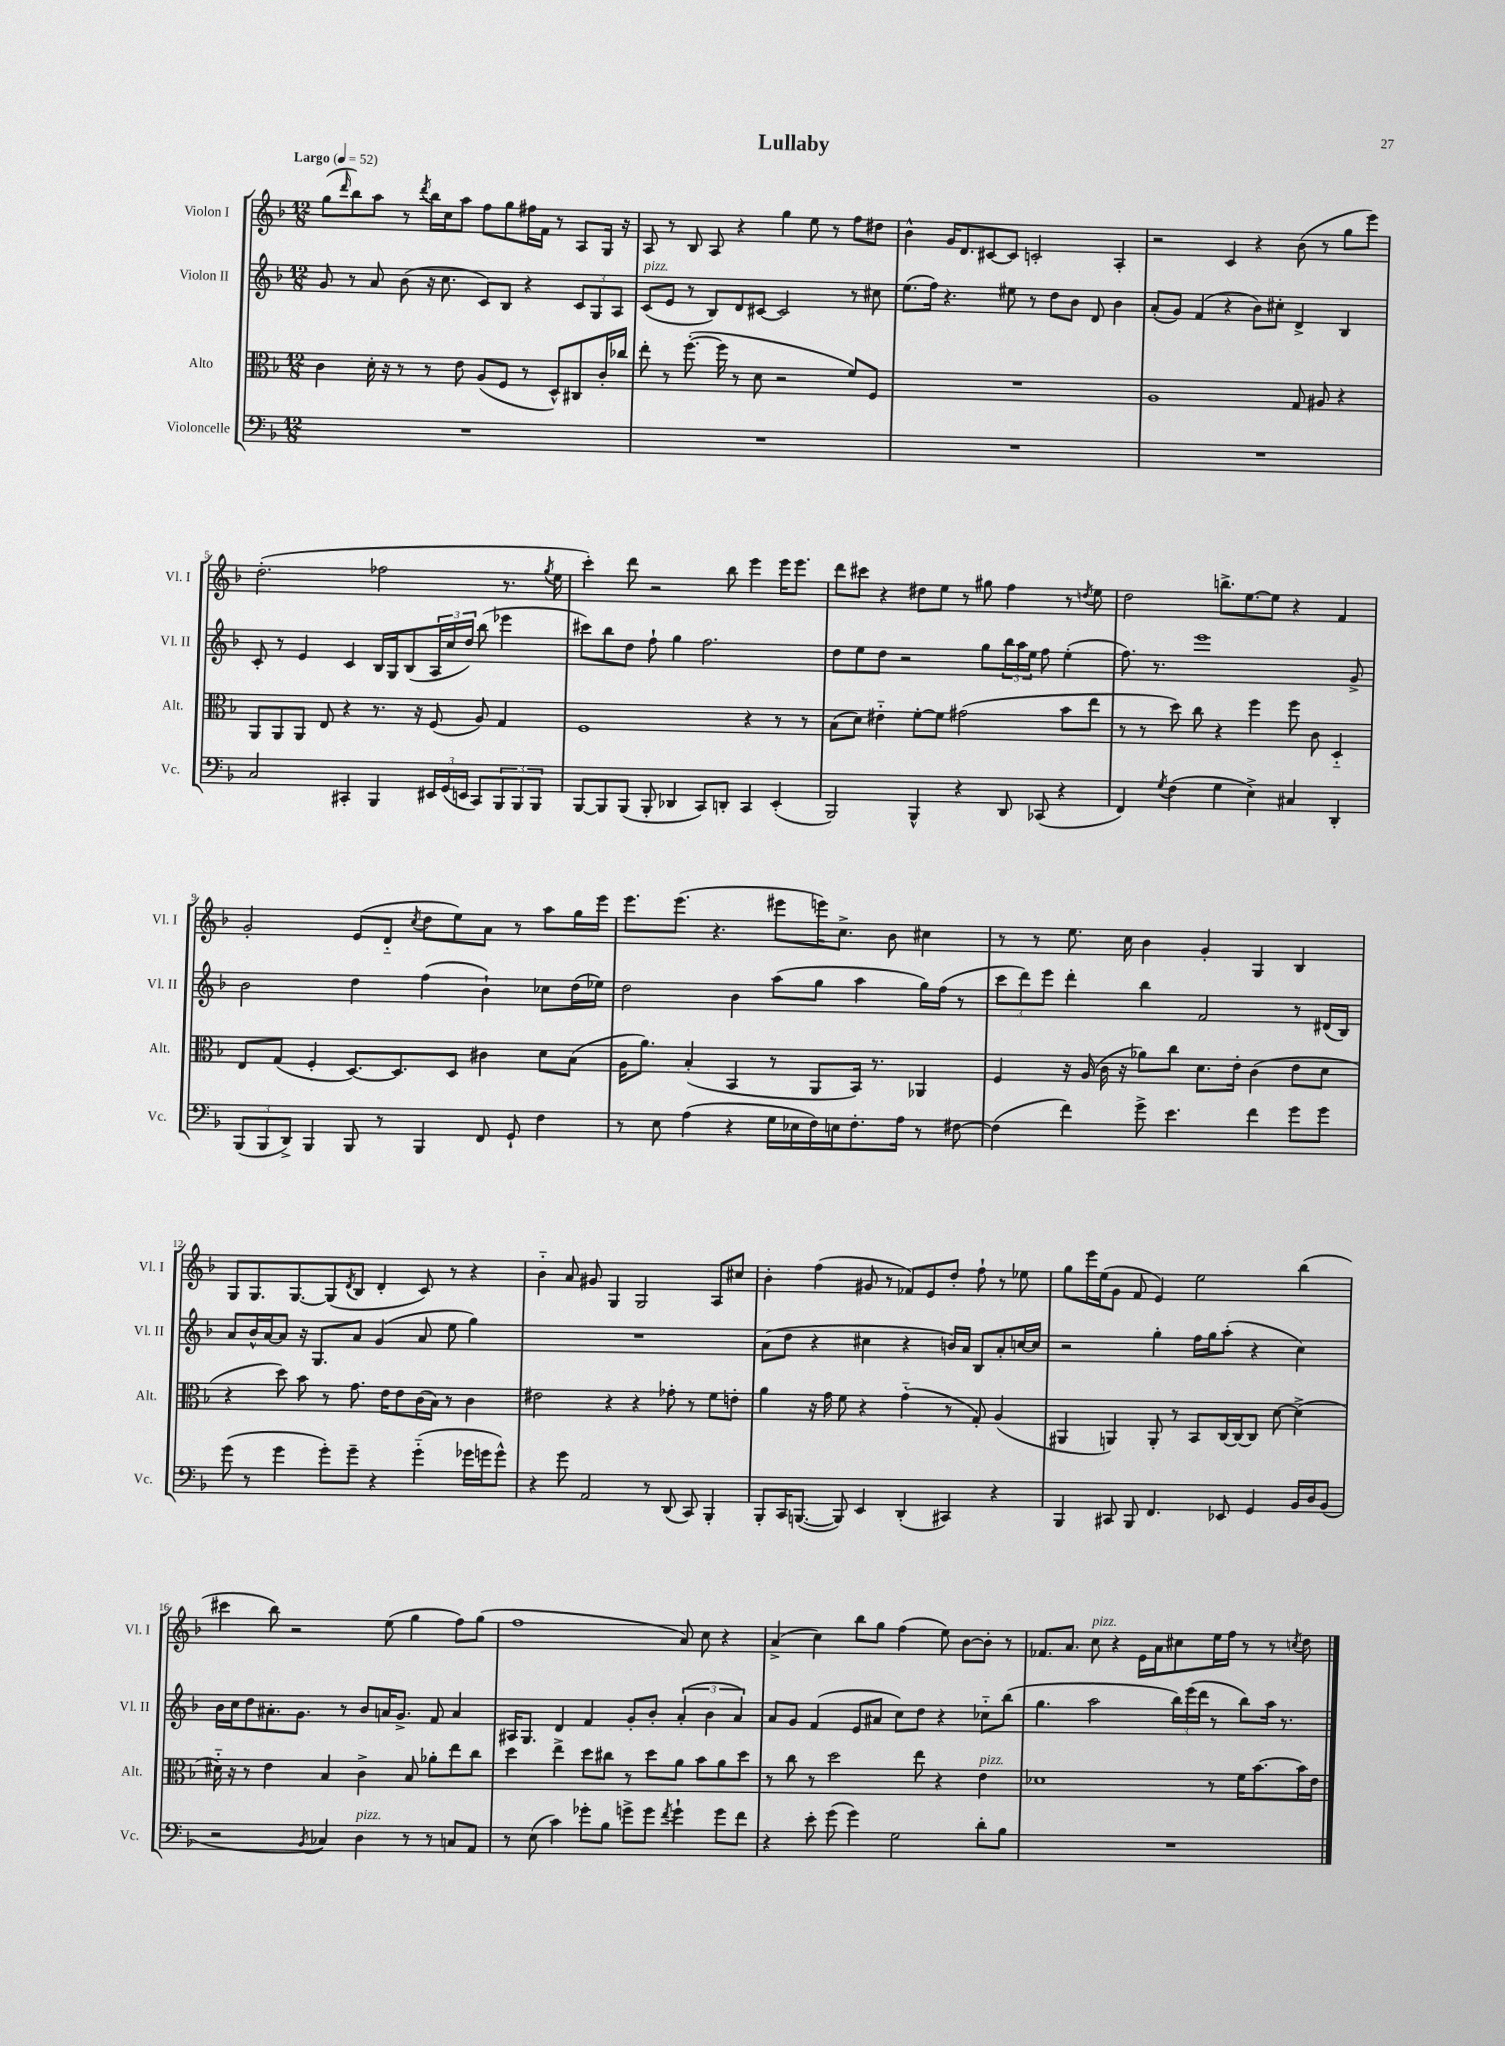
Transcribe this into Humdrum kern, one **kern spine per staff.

**kern	**kern	**kern	**kern
*part4	*part3	*part2	*part1
*staff4	*staff3	*staff2	*staff1
*I"Violoncelle	*I"Alto	*I"Violon II	*I"Violon I
*I'Vc.	*I'Alt.	*I'Vl. II	*I'Vl. I
*clefF4	*clefC3	*clefG2	*clefG2
*k[b-]	*k[b-]	*k[b-]	*k[b-]
*M12/8	*M12/8	*M12/8	*M12/8
*MM52	*MM52	*MM52	*MM52
=1	=1	=1	=1
!	!	!	!LO:TX:a:B:t=Largo
1.r	4c\	8g/	(8gg\L
.	.	.	16qqddd/
.	.	8r	8bb-\)
.	16d'\	8a/	8aa\J
.	16r	.	.
.	8r	(8b-\	8r
.	.	.	8qddd/
.	8r	16r	16bb-\LL
.	.	8.cc\	16cc\J
.	8e\	.	8aa\J
.	(8A/L	8c/L)	8ff\L
.	8F/J	8B-/J	8gg\
.	8r	4r	16ff#X\L
.	.	.	16f\JJ
.	8D^^/L)	.	8r
.	8C#X/	12c/L	8A/L
.	.	12G/	.
.	16c'/L	.	16G/Jk
.	.	12A/J	.
.	16cc-X/JJ	.	16r
=2	=2	=2	=2
!	!	!LO:TX:a:i:t=pizz.	!
1.r	8ee'\	(8c/L	8A/
.	8r	8e/J	8r
.	([8.ff'\	8r	8B-/
.	.	8B-/L)	8A/
.	16ff\]	.	.
.	8r	8d/	4r
.	8d\	[8c#X/J	.
.	2r	2c#/]	4gg\
.	.	.	8ee\
.	.	.	8r
.	8f/L)	8r	8ff\L
.	8F/J	8cc#X\	8dd#X\J
=3	=3	=3	=3
1.r	1.r	(8.ee\L	4b-^^\
.	.	16ff\Jk)	.
.	.	4.r	16g/KL
.	.	.	8.d/
.	.	.	[8c#X/
.	.	8ee#X\	8c#/J]
.	.	8r	2cn'/
.	.	8dd\L	.
.	.	8b-\J	.
.	.	8d/	.
.	.	4b-\	4A'/
=4	=4	=4	=4
1.r	1A	(8a'/L	2r
.	.	8g/J)	.
.	.	(4f/	.
.	.	4r	4c/
.	.	8b-\L)	4r
.	.	8cc#X'\J	.
.	8G/	4d^/	(8b-\
.	8A#X/	.	8r
.	4r	4B-/	8gg\L
.	.	.	8eee\J)
!!LO:LB:g=z
=5	=5	=5	=5
2C/	8AA/L	8c'/	(2.dd'\
.	8AA/	8r	.
.	8AA/J	4e/	.
.	8E/	.	.
4CC#X'/	4r	4c/	.
4BBB-/	8.r	16B-/LL	2ff-X\
.	.	16G/J	.
.	.	(8B-/	.
.	16r	.	.
24EE#X/LL	(8F/	24A/L	.
(24GG/	.	24cc/	.
24EEn/JJ	.	24dd/JJ)	.
8CC#/L)	8A/)	(8bb-\	.
12BBB-/	4G/	4eee-X\	8.r
12BBB-/	.	.	.
12BBB-/J	.	.	.
.	.	.	8qgg/
.	.	.	16ee\
=6	=6	=6	=6
[8BBB-/L	1F	8ccc#X\L)	4ccc'\)
8BBB-/]	.	8bb-\	.
(8BBB-/J	.	8dd\J	8ddd\
8BBB-'/	.	8ff`\	2r
4DD-X/	.	4gg\	.
8CC/L)	.	2.ff\	.
8DDn'/J	.	.	8bb-\
4CC/	4r	.	4eee\
(4EE'/	8r	.	16eee\KL
.	.	.	8.eee\J
.	8r	.	.
=7	=7	=7	=7
2BBB-/)	(8B-\L	8dd\L	8ddd\L
.	8d\J)	8ee\	8ccc#X\J
.	4e#X\	8dd\J	4r
.	.	2r	.
4BBB-^^/	[8f'\L	.	8dd#X\L
.	8f\J]	.	8ee\J
4r	(2g#X\	.	8r
.	.	8gg\L	8gg#X\
8DD/	.	24bb-\L	4ff\
.	.	24aa\	.
.	.	24ee\JJ	.
(8CC-X/	.	8ff\	.
4r	8b-\L	(4ee'\	8r
.	.	.	8qddn/
.	8ee\J	.	8ee\
=8	=8	=8	=8
4FF/)	8r	8.ff\)	2dd\
.	8r	.	.
.	.	8.r	.
8qG/	.	.	.
(4F\	8dd\)	.	.
.	8cc\	1eee	.
4G\	4r	.	8.bbn^\L
.	.	.	[8.ee\
4E^\)	4ff\	.	.
.	.	.	8ee\J]
4C#X/	8ff\	.	4r
.	8c\	.	.
4DD'/	4D/	.	4f/
.	.	8g^/	.
!!LO:LB:g=z
=9	=9	=9	=9
(12BBB-/L	8E/L	2b-\	2g'/
12BBB-/	.	.	.
.	(8G/J	.	.
12DD^/J)	.	.	.
4BBB-/	4F'/	.	.
8BBB-/	[8.D/L)	4dd\	(8e/L
8r	.	.	8d/J
.	8.D/]	.	.
.	.	.	8qcc/
4BBB-/	.	(4ff\	8dd\L
.	8D/J	.	8ee\)
8FF/	4c#X\	4b-`\)	8a\J
8GG`/	.	.	8r
4F\	8d\L	8cc-X\L	8aa\L
.	(8B-\J	(16dd\L	16gg\L
.	.	16ee-X\JJ)	16eee\JJ
=10	=10	=10	=10
8r	16A\KL	2dd\	8.eee\L
.	8.a\J)	.	.
8E\	.	.	.
.	.	.	(8.eee\J
(4A\	(4B-'/	.	.
.	.	.	4.r
4r	4BB-/	4b-\	.
16G\LL	8r	(8aa\L	8eee#X\L
16E-X\	.	.	.
16F\)	8AA/L	8gg\J	16eeen\K)
16En\J	.	.	8.cc^\J
8.F'\	16BB-/Jk)	4aa\	.
.	8.r	.	.
.	.	.	8b-\
16A\Jk	.	.	.
8r	4AA-X/	16gg\LL)	4cc#X\
.	.	(16ff\JJ	.
[8F#X\	.	8r	.
=11	=11	=11	=11
(4F#\]	4F/	12ccc\L	8r
.	.	12ddd\)	.
.	.	.	8r
.	.	12eee\J	.
4f\)	16r	4ddd'\	8.ee\
.	(16A/	.	.
.	16c\	.	.
.	16r	.	16cc\
8g^\	8a-X\L)	4bb-\	4b-\
4.e\	8cc\J	.	.
.	8.d\L	2f/	4g'/
.	16e'\Jk	.	.
4f\	(4c\	.	4G/
8g\L	8e\L	8r	4B-/
8g\J	8d\J	(16d#X/LL	.
.	.	16B-/JJ)	.
!!LO:LB:g=z
=12	=12	=12	=12
(8g\	4r	8a/L	8G/L
8r	.	16b-^^/L	8.G/
.	.	[16a/J	.
4g\	8dd\)	8a/J]	.
.	.	.	[8.G/
.	8b-\	16r	.
.	.	8.G/L	.
8g'\L)	8r	.	(8G/]
.	.	.	8qd/
8g~\J	8.g\	8a/J	8B-/J
4r	.	(4g/	4d'/
.	16e\KL	.	.
.	8e\	.	.
(4g\	(16c\L	8a/	8c/)
.	16B-\JJ)	.	.
.	8r	8ee\	8r
16g-X\LL	4c\	4gg\)	4r
16gn\J	.	.	.
8g^^\J)	.	.	.
=13	=13	=13	=13
4r	2e#X\	1.r	4b-\
8g\	.	.	8a/
2AA/	.	.	8g#X/
.	4r	.	4G/
.	4r	.	2G/
8r	.	.	.
(8DD/	8g-X'\	.	.
8CC/)	8r	.	.
4BBB-'/	8f\L	.	8A/L
.	8en'\J	.	8cc#X/J
=14	=14	=14	=14
8BBB-'/L	4a\	(8a\L	4b-'\
16CC/K	.	8dd\J	.
([8.BBBn/J	.	.	.
.	16r	4r	(4ff\
.	16g\	.	.
8BBB/])	8f\	.	.
4EE/	4r	4cc#X\	8g#X/
.	.	.	8r
(4DD'/	(4g\	4r	8f-X/L)
.	.	.	8e/
4CC#X/)	8r	16bn/LL)	8dd'/J
.	.	16a/JJ	.
.	8G'/)	8B-/L	8ff`\
4r	(4A/	8a'/	8r
.	.	[16ccn/L	8ee-X\
.	.	16cc/JJ]	.
=15	=15	=15	=15
4BBB-/	4AA#X/	2r	8gg\L
.	.	.	16eee\L
.	.	.	(16ee\J
8CC#X/	4AAn/)	.	8g\J
8BBB-/	.	.	8f/
4.FF/	8AA'/	4gg'\	4e/)
.	8r	.	.
.	8BB-/L	16ff\LL	2ee\
.	.	16gg\J	.
8EE-X/	[16C/L	(8aa'\J	.
.	16C/J_	.	.
4GG/	8C/J]	4r	.
.	[8d\	.	.
16BB-/LL	(4d^\]	4cc\)	(4bb-\
16D/J	.	.	.
(8BB-/J	.	.	.
!!LO:LB:g=z
=16	=16	=16	=16
2r	16d#X\)	16b-\LL	4ccc#X\
.	16r	16cc\J	.
.	8r	8dd\	.
.	4e\	8.a#X'\	8bb-\)
.	.	.	2r
.	.	8.g\J	.
8qBB-/	.	.	.
4C-X/)	4B-/	.	.
.	.	8r	.
!LO:TX:a:i:t=pizz.	!	!	!
4D\	4c^\	8b-/L	.
.	.	16an/K	(8ee\
.	.	8.g^/J	.
8r	8B-/	.	4gg\
8r	8a-X'\L	8f/	.
8Cn/L	8ee\	4a/	8ff\L)
8AA/J	8cc\J	.	(8gg\J
=17	=17	=17	=17
8r	4dd\	16A#X/KL	1ff
.	.	8.G/J	.
(8E\	.	.	.
4c\)	4ee^\	4d/	.
8g-X'\L	8dd\L	4f/	.
8B-\J	8cc#X\J	.	.
8gn^\L	8r	8g'/L	.
8g\J	8dd\L	8b-'/J	.
8qf/	.	.	.
4g`\	8a\J	(6a'/	8a/)
.	8b-\L	.	8cc\
.	.	6b-\	.
8g\L	8a\	.	4r
.	.	6a/)	.
8f\J	8dd\J	.	.
=18	=18	=18	=18
4r	8r	8a/L	(4a^/
.	8cc\	8g/J	.
8e'\	8r	(4f/	4cc\)
(8g\	2dd\	.	.
4g\)	.	8e/L	8bb-\L
.	.	8a#X/J	8gg\J
2G\	.	8cc\L)	(4ff\
.	8ee\	8dd\J	.
.	4r	4r	8ee\)
.	.	.	[8b-\L
!	!LO:TX:a:i:t=pizz.	!	!
8d'\L	4e\	8cc-X\L	8b-'\J]
8B-\J	.	(8bb-\J	8r
=19	=19	=19	=19
1.r	1d-X	4.gg\	8.f-X/L
.	.	.	8.a/J
!	!	!	!LO:TX:a:i:t=pizz.
.	.	2aa\	8cc\
.	.	.	4r
.	.	.	16e\LL
.	.	.	16a\J
.	.	24bb-\LL)	8cc#X\
.	.	(24eee\	.
.	.	24ddd\JJ	.
.	8r	8r	16ee\L
.	.	.	16ff\JJ
.	16f\KL	8bb-\L)	8r
.	[8.b-\	.	.
.	.	16aa\Jk	8r
.	.	8.r	.
.	.	.	8qccn/
.	16b-\L]	.	8dd\
.	16e\JJ	.	.
==	==	==	==
*-	*-	*-	*-
